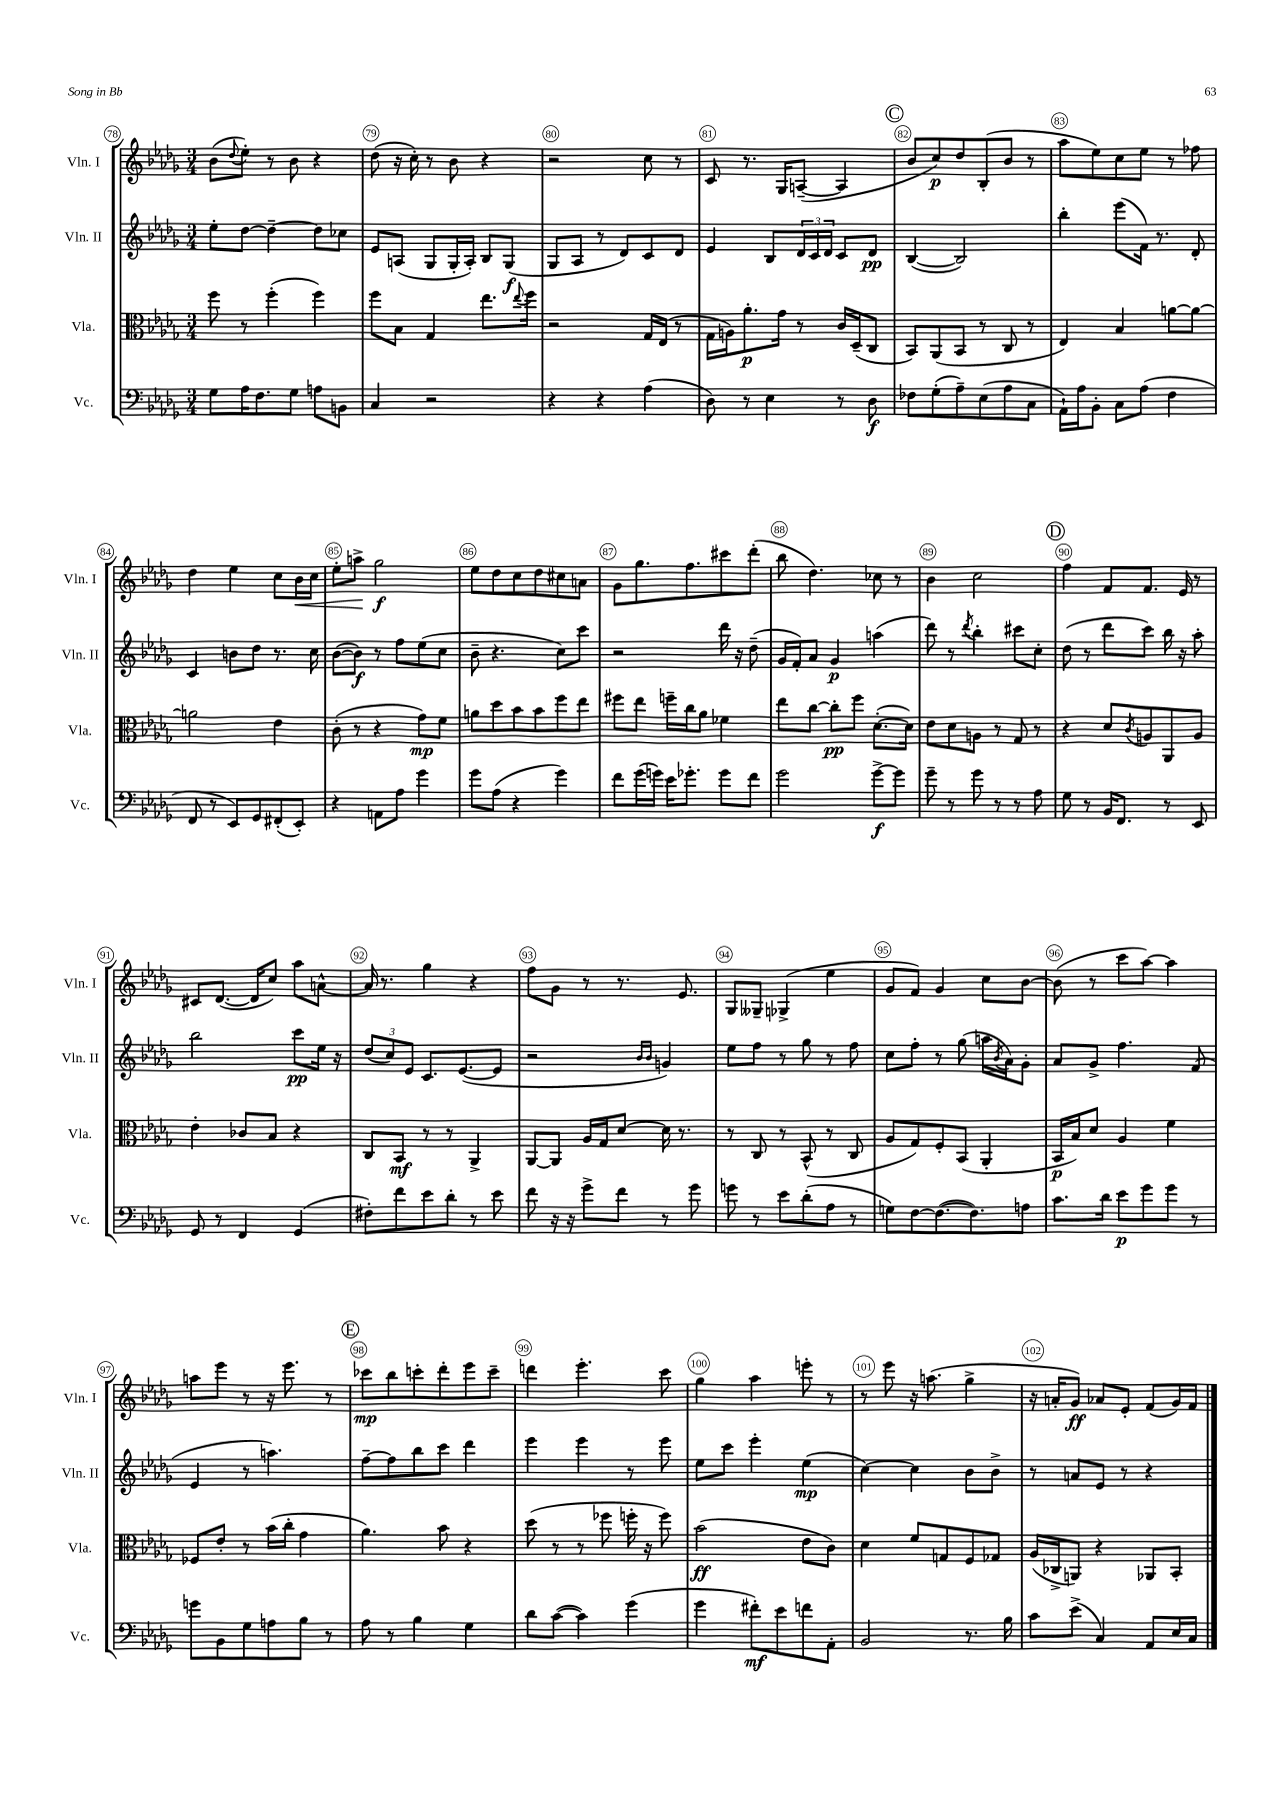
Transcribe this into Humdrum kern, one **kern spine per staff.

**kern	**dynam	**kern	**dynam	**kern	**dynam	**kern	**dynam
*part4	*part4	*part3	*part3	*part2	*part2	*part1	*part1
*staff4	*staff4	*staff3	*staff3	*staff2	*staff2	*staff1	*staff1
*I"Vc.	*	*I"Vla.	*	*I"Vln. II	*	*I"Vln. I	*
*I'Vc.	*	*I'Vla.	*	*I'Vln. II	*	*I'Vln. I	*
*clefF4	*	*clefC3	*	*clefG2	*	*clefG2	*
*k[b-e-a-d-g-]	*	*k[b-e-a-d-g-]	*	*k[b-e-a-d-g-]	*	*k[b-e-a-d-g-]	*
*M3/4	*	*M3/4	*	*M3/4	*	*M3/4	*
=78	=78	=78	=78	=78	=78	=78	=78
8G-\L	.	8ff\	.	8ee-'\L	.	(8b-\L	.
.	.	.	.	.	.	8qqdd-/	.
16A-\K	.	8r	.	[8dd-\J	.	8ee-'\J)	.
8.F\	.	.	.	.	.	.	.
.	.	(4ff'\	.	4dd-~\_	.	8r	.
8G-\J	.	.	.	.	.	8b-\	.
8An\L	.	4ff\)	.	8dd-\L]	.	4r	.
8BBn\J	.	.	.	8cc-X\J	.	.	.
=79	=79	=79	=79	=79	=79	=79	=79
4C/	.	8ff\L	.	8e-/L	.	(8dd-\	.
.	.	8B-\J	.	(8An/J	.	16r	.
.	.	.	.	.	.	16cc'\)	.
2r	.	4G-/	.	8G-/L	.	8r	.
.	.	.	.	16G-'/L	.	8b-\	.
.	.	.	.	16A'/JJ)	.	.	.
.	.	8.ee-\L	.	8B-/L	.	4r	.
.	.	.	.	(8G-/J	f	.	.
.	.	8qqee-/	.	.	.	.	.
.	.	16ff\Jk	.	.	.	.	.
=80	=80	=80	=80	=80	=80	=80	=80
4r	.	2r	.	8G-/L	.	2r	.
.	.	.	.	8A-/J	.	.	.
4r	.	.	.	8r	.	.	.
.	.	.	.	8d-/L)	.	.	.
(4A-\	.	16G-/LL	.	8c/	.	8cc\	.
.	.	(16E-/JJ	.	.	.	.	.
.	.	8r	.	8d-/J	.	8r	.
=81	=81	=81	=81	=81	=81	=81	=81
8D-\)	.	16G-\LL	.	4e-/	.	8c/	.
.	.	16An\J)	.	.	.	.	.
8r	.	8.a-'\	p	.	.	8.r	.
4E-\	.	.	.	8B-/L	.	.	.
.	.	16g-\Jk	.	.	.	16G-/KL	.
.	.	8r	.	24d-/L	.	([8An~/J	.
.	.	.	.	24c/	.	.	.
.	.	.	.	24d-/JJ	.	.	.
8r	.	16c/LL	.	8c/L	.	4A/]	.
.	.	(16D-~/J	.	.	.	.	.
8D-\	f	8C/J	.	8d-/J	pp	.	.
!!LO:REH:place=s1:t=C
=82	=82	=82	=82	=82	=82	=82	=82
8F-X\L	.	8BB-/L)	.	([4B-/	.	8b-/L	.
(8G-'\	.	(8AA-/	.	.	.	8cc/)	p
8A-~\)	.	8BB-/J	.	2B-/])	.	8dd-/	.
(8E-\	.	8r	.	.	.	(8B-'/	.
8A-\	.	8C/	.	.	.	8b-/J	.
8C\J	.	8r	.	.	.	8r	.
=83	=83	=83	=83	=83	=83	=83	=83
16AA-`\LL)	.	4E-/)	.	4bb-'\	.	8aa-\L	.
16A-\J	.	.	.	.	.	.	.
8BB-'\J	.	.	.	.	.	8ee-\)	.
8C\L	.	4B-/	.	(8eee-\L	.	8cc\	.
(8A-\J	.	.	.	16f\Jk)	.	8ee-\J	.
.	.	.	.	8.r	.	.	.
4F\	.	[8an\L	.	.	.	8r	.
.	.	8a\J_	.	8d-'/	.	8ff-X\	.
!!LO:LB:g=z
=84	=84	=84	=84	=84	=84	=84	=84
8FF/	.	2an\]	.	4c/	.	4dd-\	.
8r	.	.	.	.	.	.	.
8EE-/L)	.	.	.	8bn\L	.	4ee-\	.
8GG-/	.	.	.	8dd-\J	.	.	.
(8FF#X'/	.	4e-\	.	8.r	.	8cc\L	.
!	!	!	!	!	!	!	!LO:HP:b
8EE-'/J)	.	.	.	.	.	16b-\L	<
.	.	.	.	16cc\	.	16cc\JJ	.
=85	=85	=85	=85	=85	=85	=85	=85
4r	.	(8c'\	.	([8b-\L	.	8ee-'\L	.
.	.	8r	.	8b-\J])	f	8aan^\J	.
8AAn\L	.	4r	.	8r	.	2gg-\	[ f
8A-\J	.	.	.	8ff\L	.	.	.
4g-\	.	8g-\L)	mp	(8ee-\	.	.	.
.	.	8f\J	.	8cc\J	.	.	.
=86	=86	=86	=86	=86	=86	=86	=86
8g-\L	.	8an\L	.	8b-~\	.	8ee-\L	.
(8A-\J	.	8dd-\	.	4.r	.	8dd-\	.
4r	.	8b-\	.	.	.	8cc\	.
.	.	8b-\	.	.	.	8dd-\	.
4g-\)	.	8ff\	.	8cc\L)	.	8cc#X\	.
.	.	8ee-\J	.	8ccc\J	.	8an\J	.
=87	=87	=87	=87	=87	=87	=87	=87
8f\L	.	8ff#X\L	.	2r	.	8g-\L	.
(16g-\L	.	8ee-\J	.	.	.	8.gg-\	.
16gn\JJ)	.	.	.	.	.	.	.
16e-\KL	.	16ffn~\LL	.	.	.	.	.
8.g-X'\J	.	16cc\J	.	.	.	8.ff\	.
.	.	8a-\J	.	.	.	.	.
8g-\L	.	4f-X\	.	16ddd-\	.	8ccc#X\	.
.	.	.	.	16r	.	.	.
8f\J	.	.	.	(8dd-~\	.	(8ddd-'\J	.
=88	=88	=88	=88	=88	=88	=88	=88
2g-\	.	8ee-\L	.	16g-/LL	.	8bb-\	.
.	.	.	.	16f'/J)	.	.	.
.	.	[8cc\J	.	8a-/J	.	4.dd-\)	.
.	.	8cc'\L]	pp	4g-/	p	.	.
.	.	8ff\J	.	.	.	.	.
[8g-^\L	f	([8.d-'\L	.	(4aan\	.	8cc-X\	.
8g-\J]	.	.	.	.	.	8r	.
.	.	16d-\Jk])	.	.	.	.	.
=89	=89	=89	=89	=89	=89	=89	=89
8g-~\	.	8e-\L	.	8ddd-\)	.	4b-\	.
8r	.	8d-\	.	8r	.	.	.
.	.	.	.	8qddd-/	.	.	.
8g-\	.	8An\J	.	4bb-'\	.	2cc\	.
8r	.	8r	.	.	.	.	.
8r	.	8G-/	.	8ccc#X\L	.	.	.
8A-\	.	8r	.	8cc'\J	.	.	.
!!LO:REH:place=s1:t=D
=90	=90	=90	=90	=90	=90	=90	=90
8G-\	.	4r	.	(8dd-\	.	4ff\	.
8r	.	.	.	8r	.	.	.
16BB-/KL	.	8d-/L	.	8ddd-\L	.	8f/L	.
8.FF/J	.	.	.	.	.	.	.
.	.	8qc/	.	.	.	.	.
.	.	8An/	.	8ccc\J)	.	8.f/J	.
8r	.	8AA-/	.	16bb-\	.	.	.
.	.	.	.	16r	.	16e-/	.
8EE-/	.	8A/J	.	8aa-'\	.	8r	.
!!LO:LB:g=z
=91	=91	=91	=91	=91	=91	=91	=91
8GG-/	.	4e-'\	.	2bb-\	.	8c#X/L	.
8r	.	.	.	.	.	([8.d-/J	.
4FF/	.	8c-X/L	.	.	.	.	.
.	.	.	.	.	.	16d-/KL]	.
.	.	8B-/J	.	.	.	8cc/J)	.
(4GG-/	.	4r	.	8ccc\L	pp	8aa-\L	.
.	.	.	.	16ee-\Jk	.	[8an^^\J	.
.	.	.	.	16r	.	.	.
=92	=92	=92	=92	=92	=92	=92	=92
8F#X'\L)	.	8C/L	.	(12dd-/L	.	16a/]	.
.	.	.	.	.	.	8.r	.
.	.	.	.	12cc/)	.	.	.
8f\	.	8BB-/J	mf	.	.	.	.
.	.	.	.	12e-/J	.	.	.
8e-\	.	8r	.	8.c/L	.	4gg-\	.
8d-'\J	.	8r	.	.	.	.	.
.	.	.	.	([8.e-/	.	.	.
8r	.	4AA-^/	.	.	.	4r	.
8e-\	.	.	.	8e-/J]	.	.	.
=93	=93	=93	=93	=93	=93	=93	=93
8f\	.	[8AA-/L	.	2r	.	8ff\L	.
16r	.	8AA-/J]	.	.	.	8g-\J	.
16r	.	.	.	.	.	.	.
8g-^\L	.	16A-/LL	.	.	.	8r	.
.	.	16G-/J	.	.	.	.	.
8f\J	.	[8d-/J	.	.	.	8.r	.
.	.	.	.	16qqb-/LL	.	.	.
.	.	.	.	16qqb-/JJ	.	.	.
8r	.	16d-\]	.	4gn/)	.	.	.
.	.	8.r	.	.	.	8.e-/	.
8g-\	.	.	.	.	.	.	.
=94	=94	=94	=94	=94	=94	=94	=94
8gn\	.	8r	.	8ee-\L	.	8G-/L	.
8r	.	8C/	.	8ff\J	.	8G--X~/J	.
8e-\L	.	8r	.	8r	.	(4G-X^/	.
(8d-'\	.	(8BB-^^/	.	8gg-\	.	.	.
8A-\J	.	8r	.	8r	.	4ee-\	.
8r	.	8C/	.	8ff\	.	.	.
=95	=95	=95	=95	=95	=95	=95	=95
8Gn\L)	.	8A-/L	.	8cc\L	.	8g-/L	.
[8F\	.	8G-/)	.	8ff'\J	.	8f/J)	.
(8.F\_	.	8F'/	.	8r	.	4g-/	.
.	.	(8BB-/J	.	(8gg-\	.	.	.
8.F\])	.	.	.	.	.	.	.
.	.	4AA-'/	.	16aan\LL	.	8cc\L	.
.	.	.	.	8qb-/	.	.	.
.	.	.	.	16a-\J)	.	.	.
8An\J	.	.	.	8g-'\J	.	[8b-\J	.
=96	=96	=96	=96	=96	=96	=96	=96
8.c\L	.	16BB-/LL	p	8a-/L	.	(8b-\]	.
.	.	16B-/J)	.	.	.	.	.
.	.	8d-/J	.	8g-^/J	.	8r	.
16d-\Jk	.	.	.	.	.	.	.
8e-\L	p	4A-/	.	4.ff\	.	8ccc\L	.
8g-\	.	.	.	.	.	[8aa-\J)	.
8g-\J	.	4f\	.	.	.	4aa-\]	.
8r	.	.	.	(8f/	.	.	.
!!LO:LB:g=z
=97	=97	=97	=97	=97	=97	=97	=97
8gn\L	.	8F-X/L	.	4e-/	.	8aan\L	.
8BB-\	.	8e-'/J	.	.	.	8eee-\J	.
8G-\	.	8r	.	8r	.	8r	.
8An\	.	(16b-\LL	.	4.aan\)	.	16r	.
.	.	16cc'\JJ	.	.	.	8.eee-\	.
8B-\J	.	4g-\	.	.	.	.	.
8r	.	.	.	.	.	8r	.
!!LO:REH:place=s1:t=E
=98	=98	=98	=98	=98	=98	=98	=98
8A-\	.	4.a-\)	.	[8ff~\L	.	8ccc-X\L	mp
8r	.	.	.	8ff\]	.	8bb-\	.
4B-\	.	.	.	8bb-\	.	8cccn'\	.
.	.	8b-\	.	8ccc\J	.	8ddd-'\	.
4G-\	.	4r	.	4ddd-\	.	8eee-\	.
.	.	.	.	.	.	8ccc~\J	.
=99	=99	=99	=99	=99	=99	=99	=99
8d-\L	.	(8dd-\	.	4eee-\	.	4dddn\	.
([8c\J	.	8r	.	.	.	.	.
4c\])	.	8r	.	4eee-\	.	4.eee-'\	.
.	.	8ff-X\	.	.	.	.	.
(4g-\	.	16ffn'\	.	8r	.	.	.
.	.	16r	.	.	.	.	.
.	.	8ff\)	.	8eee-\	.	8ccc\	.
=100	=100	=100	=100	=100	=100	=100	=100
4g-\	.	(2b-\	ff	8ee-\L	.	4gg-\	.
.	.	.	.	8ccc\J	.	.	.
8f#X'\L)	mf	.	.	4eee-'\	.	4aa-\	.
8e-\	.	.	.	.	.	.	.
8fn\	.	8e-\L	.	(4ee-\	mp	8eeen'\	.
8AA-'\J	.	8c\J)	.	.	.	8r	.
=101	=101	=101	=101	=101	=101	=101	=101
2BB-/	.	4d-\	.	[4cc\)	.	8r	.
.	.	.	.	.	.	8eee-\	.
.	.	8f/L	.	4cc\]	.	16r	.
.	.	.	.	.	.	(8.aan\	.
.	.	8Gn/	.	.	.	.	.
8.r	.	8F/	.	8b-\L	.	4gg-^\	.
.	.	8G-X/J	.	8b-^\J	.	.	.
16B-\	.	.	.	.	.	.	.
=102	=102	=102	=102	=102	=102	=102	=102
8c\L	.	(16A-/LL	.	8r	.	16r	.
.	.	16C-X^/J	.	.	.	16an'/KL	.
(8e-^\J	.	8AAn/J)	.	8an/L	.	8g-/J)	ff
4C/)	.	4r	.	8e-/J	.	8a-X/L	.
.	.	.	.	8r	.	8e-'/J	.
8AA-/L	.	8AA-X/L	.	4r	.	(8f/L	.
16E-/L	.	8BB-'/J	.	.	.	16g-/L)	.
16C/JJ	.	.	.	.	.	16f/JJ	.
==	==	==	==	==	==	==	==
*-	*-	*-	*-	*-	*-	*-	*-
